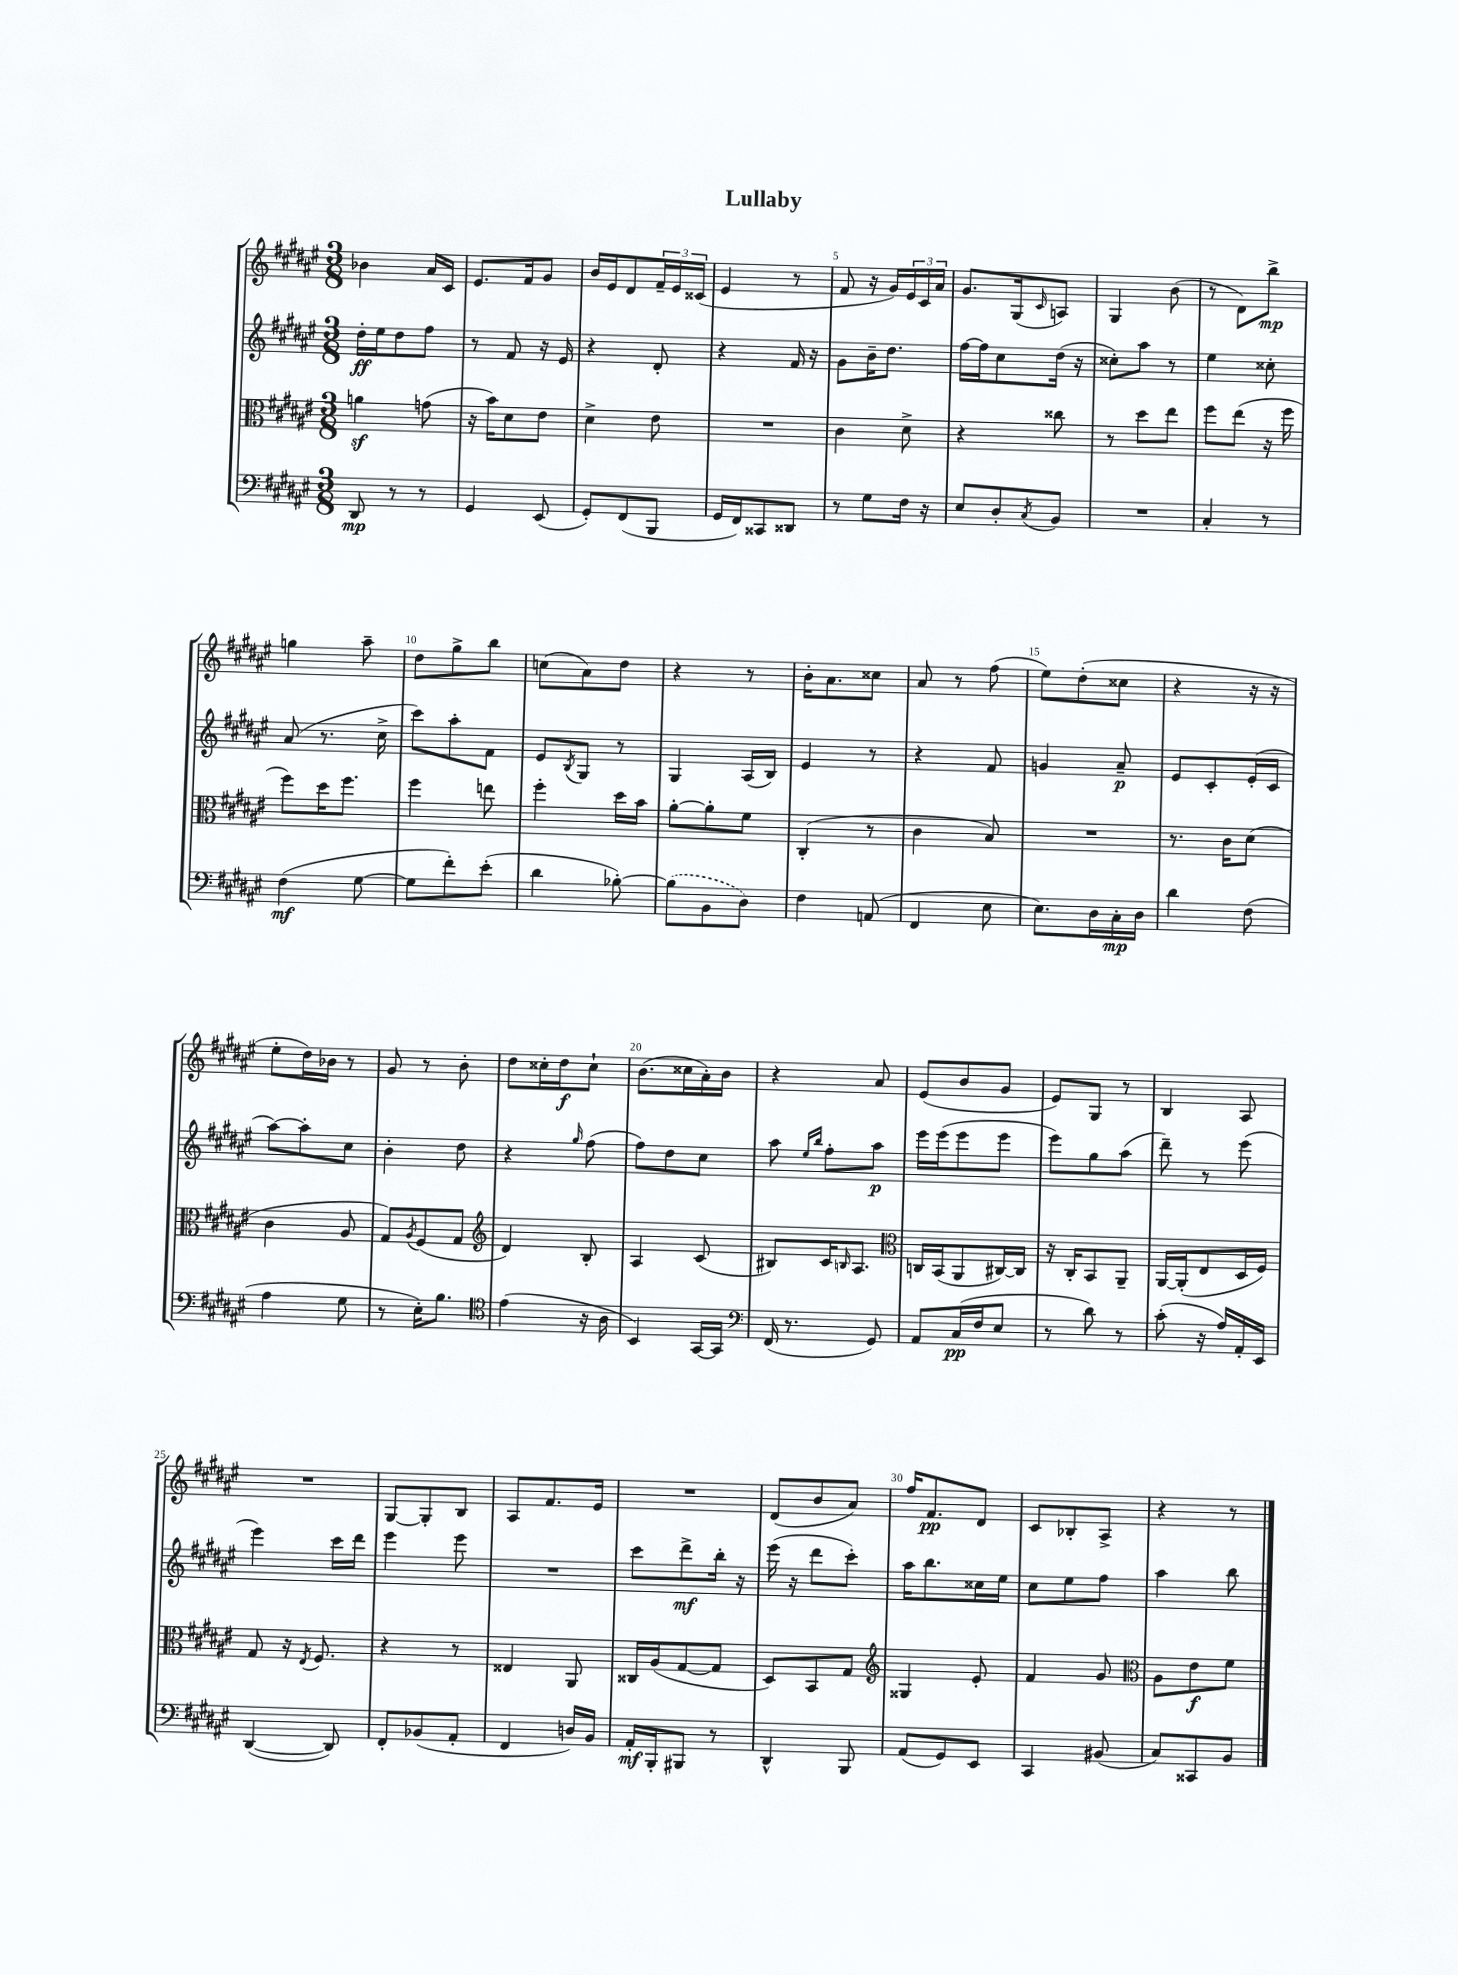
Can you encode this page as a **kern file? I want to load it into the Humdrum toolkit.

**kern	**dynam	**kern	**dynam	**kern	**dynam	**kern	**dynam
*part4	*part4	*part3	*part3	*part2	*part2	*part1	*part1
*staff4	*staff4	*staff3	*staff3	*staff2	*staff2	*staff1	*staff1
*clefF4	*	*clefC3	*	*clefG2	*	*clefG2	*
*k[f#c#g#d#a#e#]	*	*k[f#c#g#d#a#e#]	*	*k[f#c#g#d#a#e#]	*	*k[f#c#g#d#a#e#]	*
*M3/8	*	*M3/8	*	*M3/8	*	*M3/8	*
=1	=1	=1	=1	=1	=1	=1	=1
8DD#/	mp	4anz\	.	16dd#'\LL	ff	4b-X\	.
.	.	.	.	16ee#\J	.	.	.
8r	.	.	.	8dd#\	.	.	.
8r	.	(8gn\	.	8ff#\J	.	16a#/LL	.
.	.	.	.	.	.	16c#/JJ	.
=2	=2	=2	=2	=2	=2	=2	=2
4GG#/	.	16r	.	8r	.	8.e#/L	.
.	.	16b\KL)	.	.	.	.	.
.	.	8d#\	.	8f#/	.	.	.
.	.	.	.	.	.	16f#/k	.
(8EE#/	.	8e#\J	.	16r	.	8g#/J	.
.	.	.	.	16e#/	.	.	.
=3	=3	=3	=3	=3	=3	=3	=3
8GG#'/L)	.	4d#^\	.	4r	.	16b/LL	.
.	.	.	.	.	.	16e#/J	.
(8FF#/	.	.	.	.	.	8d#/	.
8BBB/J	.	8e#\	.	8d#'/	.	24f#~/L	.
.	.	.	.	.	.	24e#/	.
.	.	.	.	.	.	(24c##X/JJ	.
=4	=4	=4	=4	=4	=4	=4	=4
16GG#/LL	.	4.r	.	4r	.	4e#/	.
16FF#/J)	.	.	.	.	.	.	.
8CC##X/	.	.	.	.	.	.	.
8DD##X/J	.	.	.	16f#/	.	8r	.
.	.	.	.	16r	.	.	.
=5	=5	=5	=5	=5	=5	=5	=5
8r	.	4c#\	.	8g#\L	.	8f#/	.
8G#\L	.	.	.	16b~\K	.	16r	.
.	.	.	.	8.dd#\J	.	16g#/LL)	.
16F#\Jk	.	8d#^\	.	.	.	24e#/	.
.	.	.	.	.	.	24c#/	.
16r	.	.	.	.	.	.	.
.	.	.	.	.	.	24a#/JJ	.
=6	=6	=6	=6	=6	=6	=6	=6
8E#/L	.	4r	.	[16ff#\LL	.	8.g#/L	.
.	.	.	.	16ff#\J]	.	.	.
8D#'/	.	.	.	8cc#\	.	.	.
.	.	.	.	.	.	(16G#/k	.
8qC#/	.	.	.	.	.	16qqc#/	.
8BB/J	.	8cc##X\	.	(16dd#\Jk	.	8An/J)	.
.	.	.	.	16r	.	.	.
=7	=7	=7	=7	=7	=7	=7	=7
4.r	.	8r	.	8cc##X'\L)	.	4G#/	.
.	.	8dd#\L	.	8aa#\J	.	.	.
.	.	8ee#\J	.	8r	.	(8b\	.
=8	=8	=8	=8	=8	=8	=8	=8
4C#'/	.	8ff#\L	.	4ee#\	.	8r	.
.	.	(8ee#\J	.	.	.	8d#\L)	.
8r	.	16r	.	8cc##X'\	.	8bb^\J	mp
.	.	16ff#\	.	.	.	.	.
!!LO:LB:g=z
=9	=9	=9	=9	=9	=9	=9	=9
(4F#\	mf	8ff#\L)	.	(8a#/	.	4ggn\	.
.	.	16dd#\K	.	8.r	.	.	.
.	.	8.ff#\J	.	.	.	.	.
[8G#\	.	.	.	.	.	8aa#~\	.
.	.	.	.	16cc#^\	.	.	.
=10	=10	=10	=10	=10	=10	=10	=10
8G#\L]	.	4ff#\	.	8ccc#\L)	.	8dd#\L	.
8f#'\)	.	.	.	8aa#'\	.	8gg#^\	.
(8e#'\J	.	8een\	.	8f#\J	.	8bb\J	.
=11	=11	=11	=11	=11	=11	=11	=11
4d#\	.	4ff#'\	.	8e#/L	.	(8ccn\L	.
.	.	.	.	8qB/	.	.	.
.	.	.	.	8G#/J	.	8a#\)	.
[8B-X'\)	.	16dd#\LL	.	8r	.	8dd#\J	.
.	.	16b\JJ	.	.	.	.	.
=12	=12	=12	=12	=12	=12	=12	=12
(8B-\L]	.	[8a#'\L	.	4G#/	.	4r	.
8BB\	.	8a#'\]	.	.	.	.	.
8D#\J)	.	8f#\J	.	(16A#/LL	.	8r	.
.	.	.	.	16B/JJ)	.	.	.
=13	=13	=13	=13	=13	=13	=13	=13
4F#\	.	(4C#'/	.	4e#/	.	16b'\KL	.
.	.	.	.	.	.	8.a#\	.
(8AAn/	.	8r	.	8r	.	8cc##X\J	.
=14	=14	=14	=14	=14	=14	=14	=14
4FF#/	.	4c#\	.	4r	.	8a#/	.
.	.	.	.	.	.	8r	.
8E#\	.	8B/)	.	8f#/	.	(8ff#\	.
=15	=15	=15	=15	=15	=15	=15	=15
8.E#\L)	.	4.r	.	4gn/	.	8ee#\L)	.
.	.	.	.	.	.	(8dd#'\	.
16D#\L	.	.	.	.	.	.	.
16C#'\	mp	.	.	8a#~/	p	8cc##X\J	.
16D#\JJ	.	.	.	.	.	.	.
=16	=16	=16	=16	=16	=16	=16	=16
4d#\	.	8.r	.	8e#/L	.	4r	.
.	.	.	.	8c#'/	.	.	.
.	.	16c#\KL	.	.	.	.	.
(8F#\	.	(8d#\J	.	(16e#'/L	.	16r	.
.	.	.	.	16c#/JJ	.	16r	.
!!LO:LB:g=z
=17	=17	=17	=17	=17	=17	=17	=17
4A#\	.	4c#\	.	[8aa#\L)	.	8ee#'\L	.
.	.	.	.	8aa#'\]	.	16dd#\L)	.
.	.	.	.	.	.	16b-X\JJ	.
8G#\	.	8A#/	.	8cc#\J	.	8r	.
=18	=18	=18	=18	=18	=18	=18	=18
8r	.	8G#/L)	.	4b'\	.	8g#/	.
.	.	8qA#/	.	.	.	.	.
16E#'\KL)	.	(8F#/	.	.	.	8r	.
8.B\J	.	.	.	.	.	.	.
.	.	8G#/J	.	8dd#\	.	8b'\	.
=19	=19	=19	=19	=19	=19	=19	=19
*clefC4	*	*clefG2	*	*	*	*	*
(4e#\	.	4d#/)	.	4r	.	8dd#\L	.
.	.	.	.	.	.	16cc##X'\L	.
.	.	.	.	.	.	16dd#\J	f
.	.	.	.	16qqgg#/	.	.	.
16r	.	8B'/	.	(8ff#\	.	8cc##`\J	.
16A#\	.	.	.	.	.	.	.
=20	=20	=20	=20	=20	=20	=20	=20
4BB/)	.	4A#/	.	8ff#\L)	.	(8.b\L	.
.	.	.	.	8dd#\	.	.	.
.	.	.	.	.	.	16cc##X\L	.
[16GG#/LL	.	(8c#/	.	8cc#\J	.	16a#'\)	.
16GG#/JJ]	.	.	.	.	.	16b\JJ	.
=21	=21	=21	=21	=21	=21	=21	=21
*clefF4	*	*	*	*	*	*	*
(16FF#/	.	8B#X/L)	.	8aa#\	.	4r	.
8.r	.	.	.	.	.	.	.
.	.	.	.	16qqee#/LL	.	.	.
.	.	.	.	16qqbb/JJ	.	.	.
.	.	16c#/K	.	8ff#'\L	.	.	.
.	.	16qqBn/	.	.	.	.	.
.	.	8.A#/J	.	.	.	.	.
8GG#/)	.	.	.	8aa#\J	p	8a#/	.
=22	=22	=22	=22	=22	=22	=22	=22
*	*	*clefC3	*	*	*	*	*
8AA#/L	.	16Cn/LL	.	16eee#\LL	.	(8e#/L	.
.	.	(16BB/J	.	(16eee#\J	.	.	.
(16C#/L	pp	8AA#/	.	8eee#\	.	8b/	.
16F#/J	.	.	.	.	.	.	.
8E#/J	.	[16C#X/L)	.	8eee#\J	.	8g#/J	.
.	.	16C#/JJ]	.	.	.	.	.
=23	=23	=23	=23	=23	=23	=23	=23
8r	.	16r	.	8eee#\L)	.	8e#/L)	.
.	.	16C#'/KL	.	.	.	.	.
8d#\)	.	8BB/	.	8gg#\	.	8G#/J	.
8r	.	8AA#~/J	.	(8aa#\J	.	8r	.
=24	=24	=24	=24	=24	=24	=24	=24
(8c#'\	.	[16AA#/LL	.	8ddd#~\)	.	4B/	.
.	.	(16AA#'/J]	.	.	.	.	.
16r	.	8E#/	.	8r	.	.	.
16A#/LL)	.	.	.	.	.	.	.
16AA#'/	.	16D#/L	.	(8eee#\	.	8A#/	.
16EE#/JJ	.	16F#/JJ)	.	.	.	.	.
!!LO:LB:g=z
=25	=25	=25	=25	=25	=25	=25	=25
([4DD#/	.	8G#/	.	4eee#\)	.	4.r	.
.	.	16r	.	.	.	.	.
.	.	8qE#/	.	.	.	.	.
.	.	8.F#/	.	.	.	.	.
8DD#/])	.	.	.	16ccc#\LL	.	.	.
.	.	.	.	16ddd#\JJ	.	.	.
=26	=26	=26	=26	=26	=26	=26	=26
8FF#'/L	.	4r	.	4eee#\	.	[8G#/L	.
(8BB-X/	.	.	.	.	.	8G#'/]	.
8AA#'/J	.	8r	.	8eee#\	.	8B/J	.
=27	=27	=27	=27	=27	=27	=27	=27
4FF#/	.	4E##X/	.	4.r	.	8A#/L	.
.	.	.	.	.	.	8.f#/	.
16Dn/LL)	.	8AA#/	.	.	.	.	.
16BB/JJ	.	.	.	.	.	16e#/Jk	.
=28	=28	=28	=28	=28	=28	=28	=28
16AA#'/LL	mf	16C##X/LL	.	8ccc#\L	.	4.r	.
16BBB'/J	.	(16A#/J	.	.	.	.	.
8BBB#X/J	.	[8G#/	.	8ddd#^\	mf	.	.
8r	.	8G#/J]	.	16bb'\Jk	.	.	.
.	.	.	.	16r	.	.	.
=29	=29	=29	=29	=29	=29	=29	=29
4DD#^^/	.	8D#/L)	.	(16eee#\	.	(8d#/L	.
.	.	.	.	16r	.	.	.
.	.	8BB/	.	8ddd#\L	.	8b/	.
8BBB/	.	8G#/J	.	8ccc#'\J)	.	8a#/J)	.
=30	=30	=30	=30	=30	=30	=30	=30
*	*	*clefG2	*	*	*	*	*
(8AA#/L	.	4G##X/	.	16aa#\KL	.	16ff#/KL	.
.	.	.	.	8.bb\	.	8.f#/	pp
8GG#/)	.	.	.	.	.	.	.
8EE#/J	.	8e#'/	.	16cc##X\L	.	8d#/J	.
.	.	.	.	16ee#\JJ	.	.	.
=31	=31	=31	=31	=31	=31	=31	=31
4CC#/	.	4f#/	.	8cc#\L	.	8c#/L	.
.	.	.	.	8ee#\	.	8B-X'/	.
(8BB#X/	.	8g#/	.	8ff#\J	.	8A#^/J	.
=32	=32	=32	=32	=32	=32	=32	=32
*	*	*clefC3	*	*	*	*	*
8C#/L)	.	8A#\L	.	4aa#\	.	4r	.
8CC##X/	.	8e#\	f	.	.	.	.
8BB/J	.	8f#\J	.	8bb\	.	8r	.
==	==	==	==	==	==	==	==
*-	*-	*-	*-	*-	*-	*-	*-
